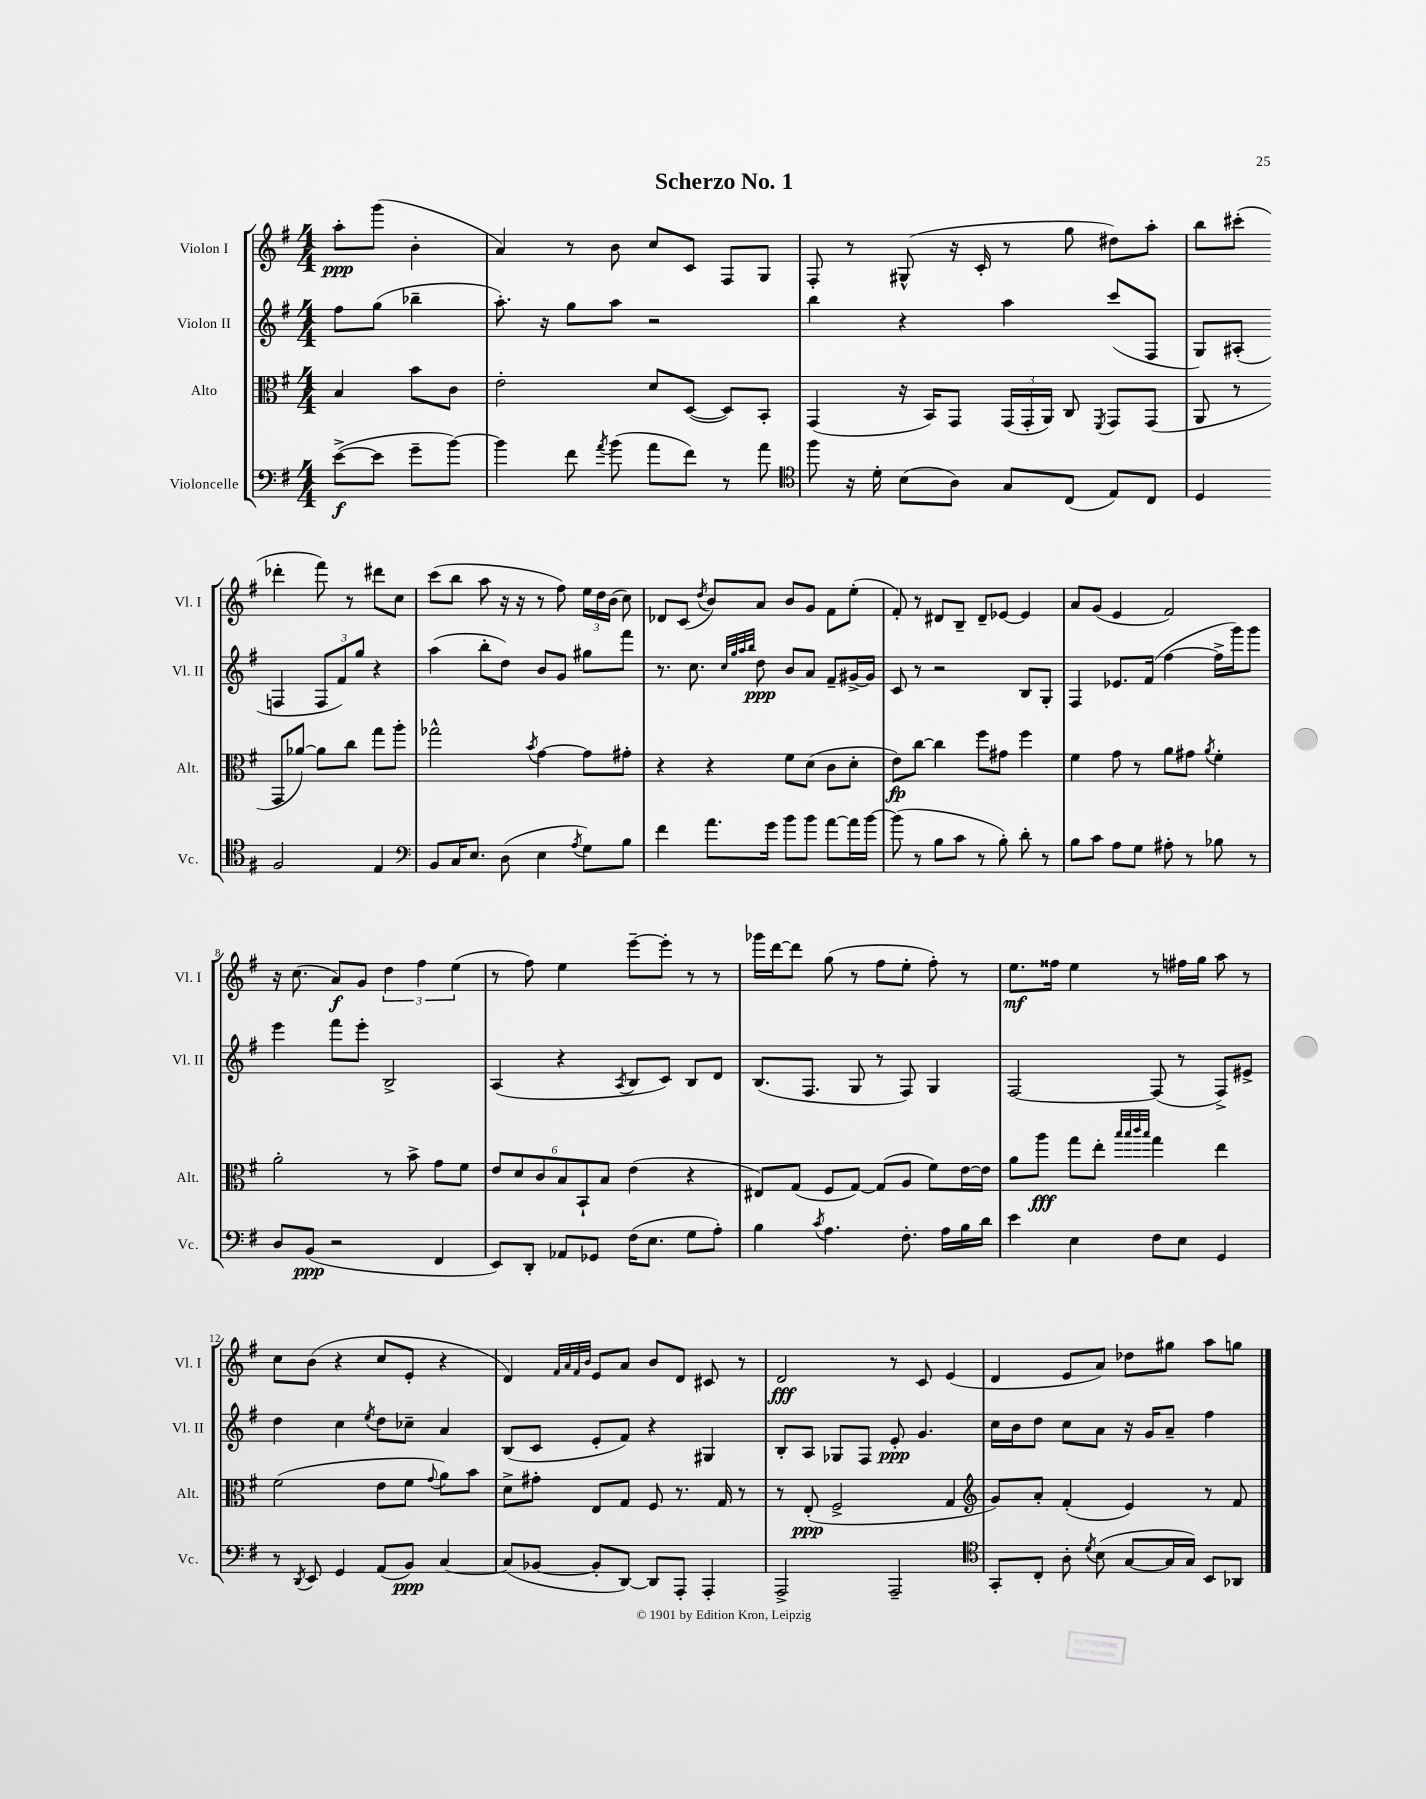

**kern	**kern	**kern	**kern
*staff4	*staff3	*staff2	*staff1
*clefF4	*clefC3	*clefG2	*clefG2
*k[f#]	*k[f#]	*k[f#]	*k[f#]
*M4/4	*M4/4	*M4/4	*M4/4
([8e^\L	4B/	8ff#\L	8aa'\L
8e\]J	.	(8gg\J	(8ggg\J
8g~\L	8b\L	4bb-~\	4b'\
[8b\J)	8c\J	.	.
=	=	=	=
4b\]	2e'\	8.aa'\)	4a/)
.	.	16r	.
8f#\	.	8gg\L	8r
8qa/	.	.	.
(8b\	.	8aa\J	8b\
8a\L	8d/L	2r	8cc/L
8f#\J)	([8D/J	.	8c/J
8r	8D/]L)	.	8F#/L
8a\	8BB'/J	.	8G/J
=	=	=	=
*clefC4	*	*	*
8ff#\	(4GG/	4bb\	8F#'/
16r	.	.	8r
16d'\	.	.	.
(8B\L	16r	4r	(8G#^^/
.	16BB/LK)	.	.
8A\J)	8GG/J	.	16r
.	.	.	16c'/
8G/L	(24GG/LL	4aa\	8r
.	24GG'/	.	.
.	24AA/JJ)	.	.
(8C/J	8C/	.	8gg\
.	8qFF#/	.	.
8E/L)	8GG/L	(8ccc/L	8dd#\L)
8C/J	(8GG/J	8F#/J	8aa'\J
=	=	=	=
4D/	8AA/	8G/L)	8bb\L
.	8r	(8A#'/J	(8ccc#'\J
2F#/	8GG/L	4F/	4ddd-'\
.	[8a-/J)	.	.
.	8a-\]L	12F/L	8fff#\)
.	.	12f#/)	.
.	8cc\J	.	8r
.	.	12gg/J	.
4E/	8gg\L	4r	8ddd#\L
.	8aa'\J	.	8cc\J
=	=	=	=
*clefF4	*	*	*
8BB/L	2gg-^^\	(4aa\	(8ccc\L
16C/K	.	.	8bb\J
8.E/J	.	.	.
.	.	8bb'\L	8aa\
(8D\	.	8dd\J)	16r
.	.	.	16r
.	8qb/	.	.
4E\	[4g\	8b/L	8r
.	.	8g/J	8ff#\)
8qA/	.	.	.
8G\L)	8g\]L	8gg#\L	24ee\LL
.	.	.	24dd\
.	.	.	(24b\JJ
8B\J	8g#'\J	8fff#\J	8cc\)
=	=	=	=
4f#\	4r	8.r	8d-/L
.	.	.	(8c/J
.	.	8.cc\	.
.	.	.	8qdd/
8.a\L	4r	.	8b/L)
.	.	32qqcc/LLL	.
.	.	32qqgg/	.
.	.	32qqaa/	.
.	.	32qqbb/JJJ	.
.	.	8dd\	8a/J
16g\Jk	.	.	.
8b\L	8f#\L	8b/L	8b/L
8b\J	(8d\J	8a/J	8g/J
[8a\L	8c\L	8f#~/L	8f#\L
16a\]L	8d'\J	[16g#^/L	(8ee'\J
[16b\JJ	.	16g#/]JJ	.
=	=	=	=
(8b\]	8e\L)	8c/	8f#'/)
8r	[8cc\J	8r	8r
8B\L	4cc\]	2r	8d#/L
8c\J	.	.	8B~/J
8r	8ff#\L	.	8d#~/L
8B'\)	8g#\J	.	[8e-/J
8d'\	4ff#\	8B/L	4e-/]
8r	.	8G'/J	.
=	=	=	=
8B\L	4f#\	4F#/	8a/L
8c\J	.	.	(8g/J
8A\L	8g\	8.e-/L	4e/
8G\J	8r	.	.
.	.	(16f#/Jk	.
8A#'\	8a\L	[4ff#\	2f#/)
8r	8g#\J	.	.
.	8qa/	.	.
8B-\	4f#'\	16ff#^\]LL	.
.	.	16ggg\J)	.
8r	.	8ggg\J	.
=	=	=	=
8D/L	2a'\	4eee\	16r
.	.	.	(8.cc\
(8BB/J	.	.	.
2r	.	8fff#\L	8a/L)
.	.	8eee'\J	8g/J
.	8r	2B^/	6dd\
.	8b^\	.	.
.	.	.	6ff#\
4FF#/	8g\L	.	.
.	.	.	(6ee\
.	8f#\J	.	.
=	=	=	=
8EE/L)	12e/L	(4A/	8r
.	12d/	.	.
8DD'/J	.	.	8ff#\)
.	12c/	.	.
8AA-/L	12B/	4r	4ee\
.	12BB`/	.	.
8GG-/J	.	.	.
.	12B/J	.	.
.	.	8qA/	.
(16F#\LK	(4e\	8B/L	[8eee~\L
8.E\J	.	.	.
.	.	8c/J)	8eee'\]J
8G\L	4r	8B/L	8r
8A'\J)	.	8d/J	8r
=	=	=	=
4B\	8E#/L)	(8.B/L	16ggg-\LL
.	.	.	[16ddd\J
.	(8G/J	.	8ddd\]J
.	.	8.F#/J	.
8qc/	.	.	.
4.A\	8F#/L	.	(8gg\
.	[8G/J)	8G/	8r
.	(8G/]L	8r	8ff#\L
8.F#'\	8A/J	8F#/)	8ee'\J
.	8f#\L)	4G/	8ff#'\)
16A\LL	.	.	.
16B\	[16e\L	.	8r
16d\JJ	16e\]JJ	.	.
=	=	=	=
4e\	8a\L	[2F#/	8.ee\L
.	8aa\J	.	.
.	.	.	16ff##\Jk
4E\	8gg\L	.	4ee\
.	8ee'\J	.	.
.	32qqbb/LLL	.	.
.	32qqbb/	.	.
.	32qqccc/	.	.
.	32qqbb/JJJ	.	.
8F#\L	4gg\	(8F#/]	8r
8E\J	.	8r	16ff#\LL
.	.	.	16gg\JJ
4GG/	4ee\	8F#^/L)	8aa\
.	.	8e#^/J	8r
=	=	=	=
8r	(2f#\	4dd\	8cc\L
8qDD/	.	.	.
8EE/	.	.	(8b\J
4GG/	.	4cc\	4r
.	.	8qee/	.
(8AA/L	8e\L	8dd\L	8cc/L
8BB/J)	8f#\J	8cc-~\J	8e'/J
.	8qqg/	.	.
[4C/	8a\L)	4a/	4r
.	8b\J	.	.
=	=	=	=
(8C/]L	8d^\L	(8B/L	4d/)
[8BB-/J	8g#'\J	8c/J	.
.	.	.	32qqf#/LLL
.	.	.	32qqa/
.	.	.	32qqf#/
.	.	.	32qqb/JJJ
8BB-'/]L	8E/L	8e'/L	8e/L
[8DD/J)	8G/J	8f#/J)	8a/J
8DD/]L	8F#/	4r	8b/L
8AAA'/J	8.r	.	8d/J
4AAA'/	.	4G#/	8c#/
.	16G/	.	.
.	8r	.	8r
=	=	=	=
2AAA^/	8r	8B'/L	2d/
.	(8E'/	8A/J	.
.	2F#^/	8G-/L	.
.	.	8F#/J	.
2AAA~/	.	8e'/	8r
.	.	4.g/	8c/
.	4G/	.	(4e/
=	=	=	=
*clefC4	*clefG2	*	*
8GG'/L	8g/L)	16cc\LL	4d/
.	.	16b\J	.
8C'/J	8a'/J	8dd\J	.
8A'\	(4f#'/	8cc\L	8e/L
8qd/	.	.	.
(8B\	.	8a\J	8a/J)
[8G/L	4e/)	16r	8dd-\L
.	.	16g/LK	.
16G/]L	.	8a~/J	8gg#\J
16G/JJ)	.	.	.
8BB/L	8r	4ff#\	8aa\L
8AA-/J	8f#/	.	8gg\J
==	==	==	==
*-	*-	*-	*-
